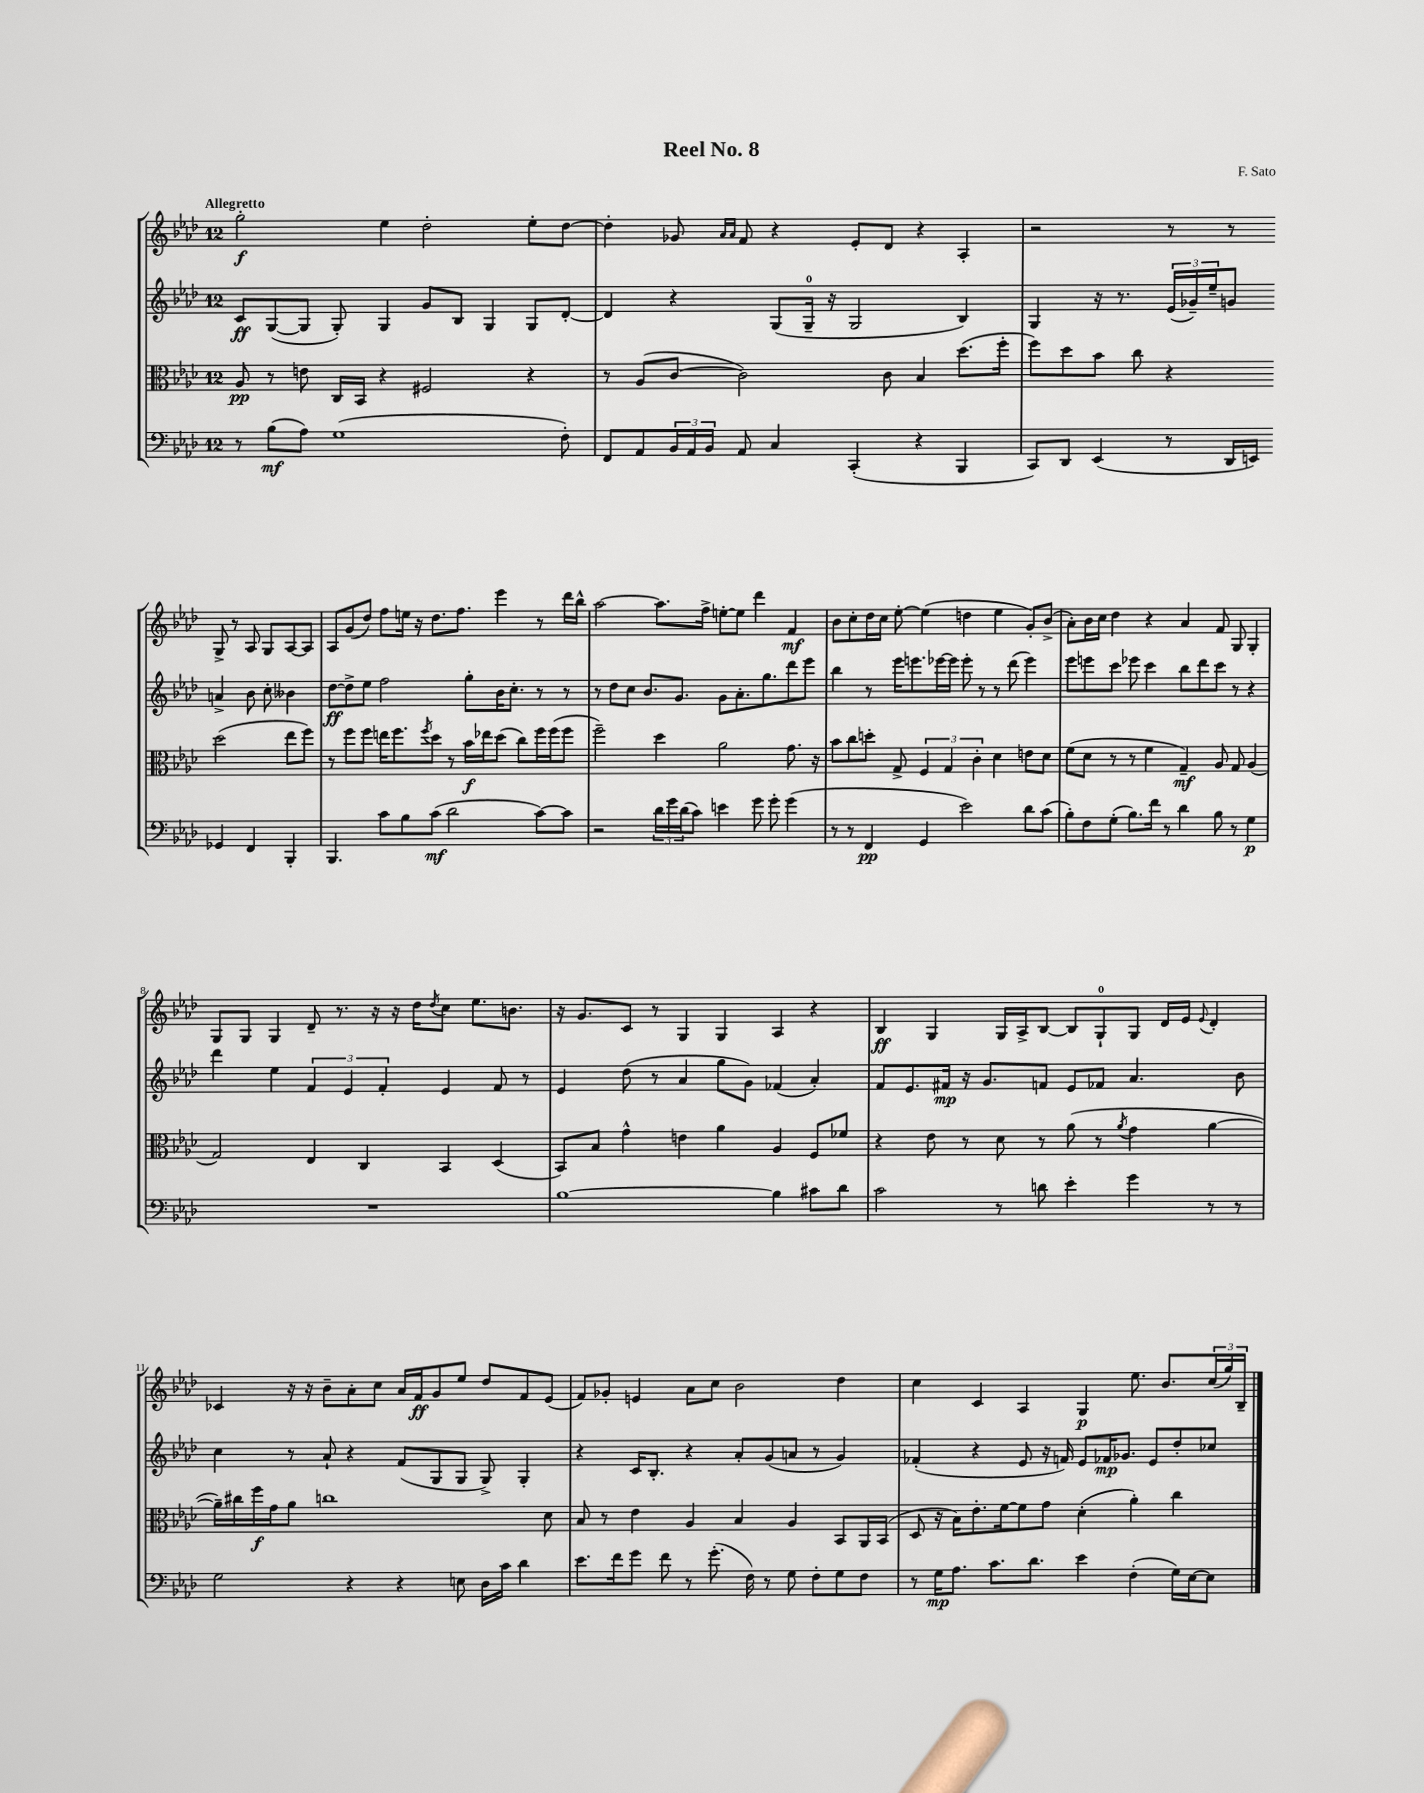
\header { title = "Reel No. 8" composer = "F. Sato" }
<<
\new StaffGroup <<
\new Staff = "s0" {
    \clef treble \key aes \major \once \override Staff.TimeSignature.style = #'single-digit \time 12/8 \tempo "Allegretto"
    g''2-.\f ees''4 des''2-. ees''8-. des''8~ |
    des''4-. ges'8 \grace { aes'16 aes'16 } f'8 r4 ees'8-. des'8 r4 aes4-. |
    r2 r8 r8 g8-> r8 aes8 g8 aes8~ aes8 |
    aes8 g'8( des''8) f''8 e''16 r16 des''8. f''8. ees'''4 r8 des'''16 bes''16-^ |
    aes''2~ aes''8. f''16-> e''8~-. e''8 des'''4 f'4\mf |
    bes'8 c''8-. des''16 c''16 ees''8~-. ees''4( d''4 ees''4 g'8-.) bes'8->( |
    aes'8-.) bes'16 c''16 des''4 r4 aes'4 f'8 g8 g4-. |
    g8 g8 g4 des'8-- r8. r16 r16 des''16 \acciaccatura { des''8 } c''8 ees''8. b'8. |
    r16 g'8. c'8 r8 g4 g4 aes4 r4 |
    bes4\ff g4 g16 aes16-> bes8~ bes8 g8-0-! g8 des'16 ees'16 \appoggiatura { ees'8 } des'4-. |
    ces'4 r16 r16 bes'8-- aes'8-. c''8 aes'16 f'16\ff g'8 ees''8 des''8 f'8 ees'8( |
    f'8) ges'8-. e'4 aes'8 c''8 bes'2 des''4 |
    c''4 c'4 aes4 g4\p ees''8. bes'8. \tuplet 3/2 { c''16( g''16) bes16-- } \bar "|." |
}
\new Staff = "s1" {
    \clef treble \key aes \major \once \override Staff.TimeSignature.style = #'single-digit \time 12/8
    c'8\ff g8~( g8 g8-.) g4 g'8 bes8 g4 g8 des'8~-. |
    des'4 r4 g8( g16-0-- r16 g2 bes4) |
    g4 r16 r8. \tuplet 3/2 { ees'16( ges'16--) ees''16-- } g'8 a'4-> bes'8 c''8-. beses'4 |
    des''8~\ff des''8-> ees''8 f''2 g''8-. bes'16 c''8.-. r8 r8 |
    r8 des''8 c''8 bes'8. g'8. g'8 aes'8.-. g''8. des'''8 ees'''8 |
    bes''4 r8 ees'''16 e'''8. ees'''16~ ees'''16 ees'''8-. r8 r8 des'''8( ees'''4) |
    ees'''8 e'''8 c'''8 ees'''8 c'''4 bes''8 des'''8 c'''8 r8 r4 |
    des'''4 ees''4 \tuplet 3/2 { f'4 ees'4 f'4-. } ees'4 f'8 r8 |
    ees'4 des''8( r8 aes'4 g''8 g'8) fes'4( aes'4-.) |
    f'8 ees'8. fis'16\mp r16 g'8. f'8 ees'8 fes'8 aes'4. bes'8 |
    c''4 r8 aes'8-! r4 f'8( g8 g8 g8->) g4-. |
    r4 c'16 bes8.-. r4 aes'8-. g'8( a'8 r8 g'4) |
    fes'4-.( r4 ees'8 r16 f'16) ees'8 fes'16\mp ges'8. ees'8 des''8-. ces''8 \bar "|." |
}
\new Staff = "s2" {
    \clef alto \key aes \major \once \override Staff.TimeSignature.style = #'single-digit \time 12/8
    aes8\pp r8 e'8 c16 bes,16 r4 fis2 r4 |
    r8 aes8( c'8~ c'2) c'8 bes4 des''8.( f''16-. |
    f''8) des''8 bes'8 c''8 r4 des''2( ees''8 f''8) |
    r8 f''8 f''8 e''16 f''8. \acciaccatura { f''8 } des''8 r8 bes'16\f ees''16 des''8( c''8) f''16 f''16( f''8 |
    f''2--) des''4 aes'2 g'8. r16 |
    bes'8 c''8 d''8-. g8-> \tuplet 3/2 { f4 g4 c'4-. } des'4 e'8 des'8 |
    f'8( des'8 r8 r8 f'4 g4--\mf) aes8 g8 aes4( |
    g2) ees4 c4 bes,4 des4( |
    bes,8) bes8 g'4-^ e'4 aes'4 aes4 f8 fes'8 |
    r4 ees'8 r8 des'8 r8 aes'8( r8 \acciaccatura { aes'8 } g'4 aes'4~ |
    aes'16--) cis''16 f''16\f g'16 aes'8 c''1 des'8 |
    bes8 r8 ees'4 aes4 bes4 aes4 bes,8 aes,16 bes,16( |
    des8 r16 bes16) ees'8.-. f'16~ f'8 g'8 des'4-.( aes'4-.) c''4 \bar "|." |
}
\new Staff = "s3" {
    \clef bass \key aes \major \once \override Staff.TimeSignature.style = #'single-digit \time 12/8
    r8 bes8\mf( aes8) g1( f8-.) |
    f,8 aes,8 \tuplet 3/2 { bes,16 aes,16 bes,16 } aes,8 c4 c,4-.( r4 bes,,4 |
    c,8) des,8 ees,4( r8 des,16 e,16) ges,4 f,4 bes,,4-. |
    bes,,4. c'8 bes8 c'8\mf( des'2 c'8~) c'8 |
    r2 \tuplet 3/2 { des'16 g'16 des'16( } c'8) e'4 g'8 g'8-. g'4( |
    r8 r8 f,4\pp g,4 ees'2) des'8 c'8( |
    bes8-.) f8 g8-.( bes8.) f'16 r8 des'4 bes8 r8 g4\p |
    R1. |
    bes1~ bes4 cis'8 des'8 |
    c'2 r8 d'8 ees'4-. g'4 r8 r8 |
    g2 r4 r4 e8 des16 c'16 des'4 |
    ees'8. f'16 g'8 f'8 r8 g'8.-.( f16) r8 g8 f8-. g8 f8 |
    r8 g16\mp aes8. c'8. des'8. ees'4 f4-.( g16) ees16~ ees8 \bar "|." |
}
>>
>>
